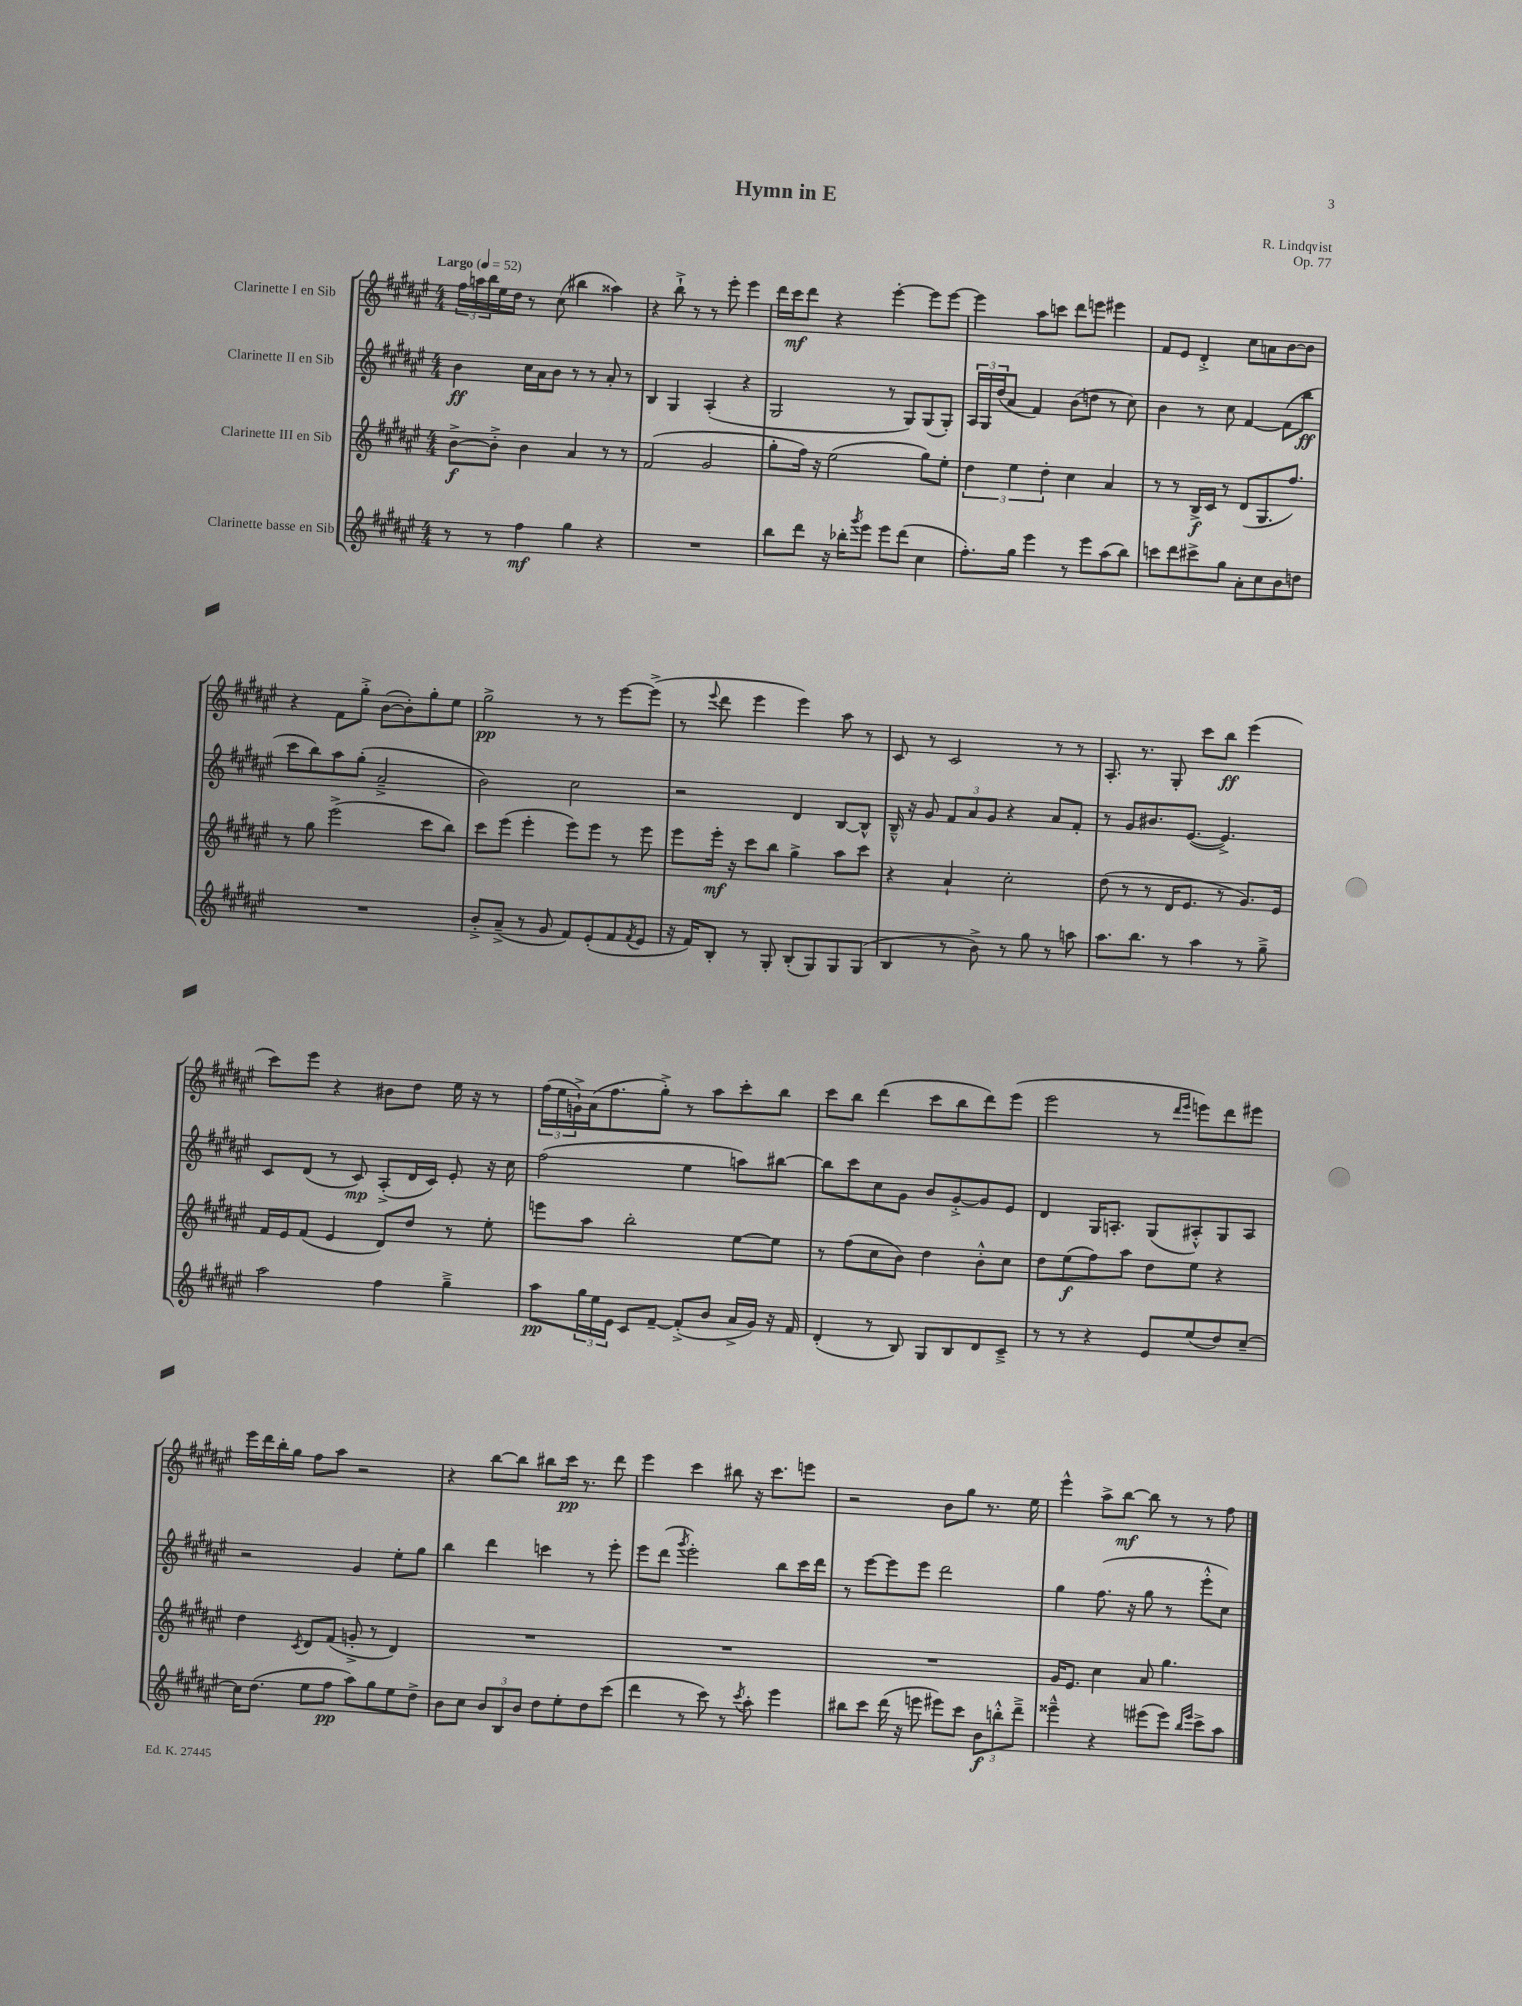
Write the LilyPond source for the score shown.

\header { title = "Hymn in E" composer = "R. Lindqvist" opus = "Op. 77" }
<<
\new StaffGroup <<
\new Staff = "s0" \with { instrumentName = "Clarinette I en Sib" } {
    \clef treble \key fis \major \numericTimeSignature \time 4/4 \tempo "Largo" 4 = 52
    \tuplet 3/2 { fis''16 a''16 b''16 } eis''16 dis''16 r8 cis''8( bis''4 aisis''4) |
    r4 b''8-!-> r8 r8 eis'''8-. eis'''4 |
    dis'''16 cis'''16\mf dis'''8 r4 eis'''4~-. eis'''8 eis'''8~ |
    eis'''4 ais''8 c'''8 dis'''8 e'''8 eis'''4 |
    fis'8 eis'8 dis'4-.-> cis''8 a'8 b'8~ b'8 |
    r4 fis'8 gis''8-.-> b'8~( b'8-.) gis''8-. eis''8 |
    gis''2->\pp r8 r8 eis'''8~ eis'''8->( |
    r8 \appoggiatura { eis'''8 } dis'''8 eis'''4 eis'''4) ais''8 r8 |
    cis'8 r8 cis'2 r8 r8 |
    ais8.-. r8. gis8-. cis'''8 b''8\ff eis'''4( |
    cis'''8) eis'''8 r4 bis'8 dis''8 eis''16 r16 r8 |
    \tuplet 3/2 { fis''16( eis''16 g'16-!->) } ais'16( fis''8. gis''8-.->) r8 ais''8 cis'''8-. b''8 |
    cis'''8 b''8 dis'''4( cis'''8 b''8 dis'''8) eis'''8( |
    eis'''2 r8 \grace { dis'''16 eis'''16 } e'''8) dis'''8 eis'''8 |
    eis'''16 dis'''16 b''16-. gis''16 fis''8 ais''8 r2 |
    r4 b''8~ b''8 bis''8 cis'''16\pp r8. dis'''8 |
    eis'''4 cis'''4 bis''8 r16 cis'''8. e'''8 |
    r2 b'8 gis''8 r8. eis''16 |
    eis'''4-^ ais''8-> b''8~\mf b''8 r8 r8 fis''8 \bar "|." |
}
\new Staff = "s1" \with { instrumentName = "Clarinette II en Sib" } {
    \clef treble \key fis \major \numericTimeSignature \time 4/4
    b'4\ff cis''16 ais'16 b'8 r8 r8 ais'8-. r8 |
    b4 gis4 ais4-.( r4 |
    gis2 r8 gis8) gis8( gis8-.) |
    \tuplet 3/2 { ais16 gis16 dis''16( } ais'8 fis'4) b'8( d''8 r8 cis''8) |
    b'4 r8 cis''8 fis'4~ fis'8( b''8\ff |
    cis'''8 b''8) ais''8 gis''8-.( ais'2---> |
    b'2) cis''2 |
    r2 dis'4 b8~ b8-^ |
    b16---^ r16 gis'8 \tuplet 3/2 { fis'8 ais'8 gis'8 } r4 ais'8 fis'8-. |
    r8 gis'8 bis'8. eis'8.~( eis'4.->) |
    cis'8 dis'8( r8 cis'8\mp) ais8-.->( dis'16 cis'16) eis'8-. r16 cis''16 |
    fis''2( eis''4 a''8) bis''8~ |
    bis''8 cis'''8 cis''8 gis'8 b'8 gis'8~-.-> gis'8 eis'8 |
    dis'4 gis16 a8.-. gis8( ais8-.-^) gis8 ais8 |
    r2 gis'4 eis''8-. gis''8 |
    b''4 dis'''4 c'''4 r8 eis'''8-. |
    eis'''8 dis'''8( \acciaccatura { gis'''8 } eis'''2-.) b''8 cis'''16 dis'''16 |
    r8 eis'''8~ eis'''8 eis'''8 dis'''2 |
    gis''4 fis''8.( r16 gis''8 r8 eis'''8-.-^ cis''8) \bar "|." |
}
\new Staff = "s2" \with { instrumentName = "Clarinette III en Sib" } {
    \clef treble \key fis \major \numericTimeSignature \time 4/4
    b'8~->\f b'8-.-> b'4 ais'4 r8 r8 |
    fis'2( gis'2 |
    gis''8-. fis''16) r16 eis''2( gis''8) eis''8-. |
    \tuplet 3/2 { dis''4 eis''4 dis''4-. } cis''4 ais'4 |
    r8 r8 b16->\f cis'16 r8 dis'8( gis8. fis''8.) |
    r8 gis''8 eis'''2->( cis'''8 b''8) |
    cis'''8 eis'''8( eis'''4-. eis'''8) eis'''8 r8 eis'''8 |
    eis'''8 eis'''16-.\mf r16 cis'''8 b''8 gis''4-> ais''8 cis'''8 |
    r4 ais'4-! cis''2-. |
    dis''8( r8 r8 dis'16 eis'8. r8 gis'8.) eis'16 |
    fis'16 eis'16 fis'8( eis'4 dis'8) dis''8 r8 eis''8-. |
    e'''8 ais''8 b''2-. eis''8~ eis''8 |
    r8 fis''8( cis''8 b'8) dis''4 b'8-.-^ cis''8 |
    dis''8 eis''8\f( fis''8) ais''8 dis''8 eis''8 r4 |
    dis''4 \acciaccatura { cis'8 } dis'8 fis'8( g'8-.-> r8 dis'4) |
    R1 |
    R1 |
    R1 |
    gis'16 eis'8. cis''4 ais'8 gis''4. \bar "|." |
}
\new Staff = "s3" \with { instrumentName = "Clarinette basse en Sib" } {
    \clef treble \key fis \major \numericTimeSignature \time 4/4
    r8 r8 fis''4\mf gis''4 r4 |
    R1 |
    b''8 dis'''8 r16 bes''16-. \acciaccatura { gis'''8 } eis'''8 eis'''8 dis'''8( cis''4 |
    fis''8.-.) gis''16 eis'''4 r8 eis'''8 ais''8( b''8) |
    c'''8 dis'''8 cis'''8-> gis''8 ais'8-. cis''8 b'8 d''8 |
    R1 |
    b'8-.-> ais'8--->( r8 gis'8 fis'8) eis'8-.( fis'8 \acciaccatura { fis'8 } eis'8 |
    r16 fis'16) b8-. r8 gis8-. b8-.( gis8) gis8 gis8( |
    b4 r8 b'8->) r8 gis''8 r8 a''8 |
    ais''8. b''8. r8 ais''4 r8 gis''8---> |
    ais''2 fis''4 gis''4---> |
    ais''8\pp \tuplet 3/2 { gis''16 eis''16 eis'16 } cis'8 fis'8~-- fis'8-.->( b'8 ais'16-> gis'16) r16 fis'16 |
    dis'4-.( r8 b8) gis8 b8 dis'8 cis'8---> |
    r8 r8 r4 eis'8 eis''8( dis''8) cis''8~-- |
    cis''16 dis''8.( eis''8 fis''8\pp ais''8) gis''8 eis''8 dis''8-> |
    b'8 cis''8 \tuplet 3/2 { b'8 b8 b'8 } dis''8 eis''8-. dis''8 cis'''8( |
    dis'''4 r8 cis'''8) r8 \acciaccatura { cis'''8 } ais''8-. eis'''4 |
    bis''8 cis'''8 dis'''16( r16 e'''8 eis'''8) cis'''8 \tuplet 3/2 { b'8\f b''8-.-^ dis'''8---> } |
    eisis'''4---^ r4 eis'''8( eis'''8) \grace { b''16 eis'''16 } cis'''8-> ais''8 \bar "|." |
}
>>
>>
\layout { \context { \Score \remove "Bar_number_engraver" } }
